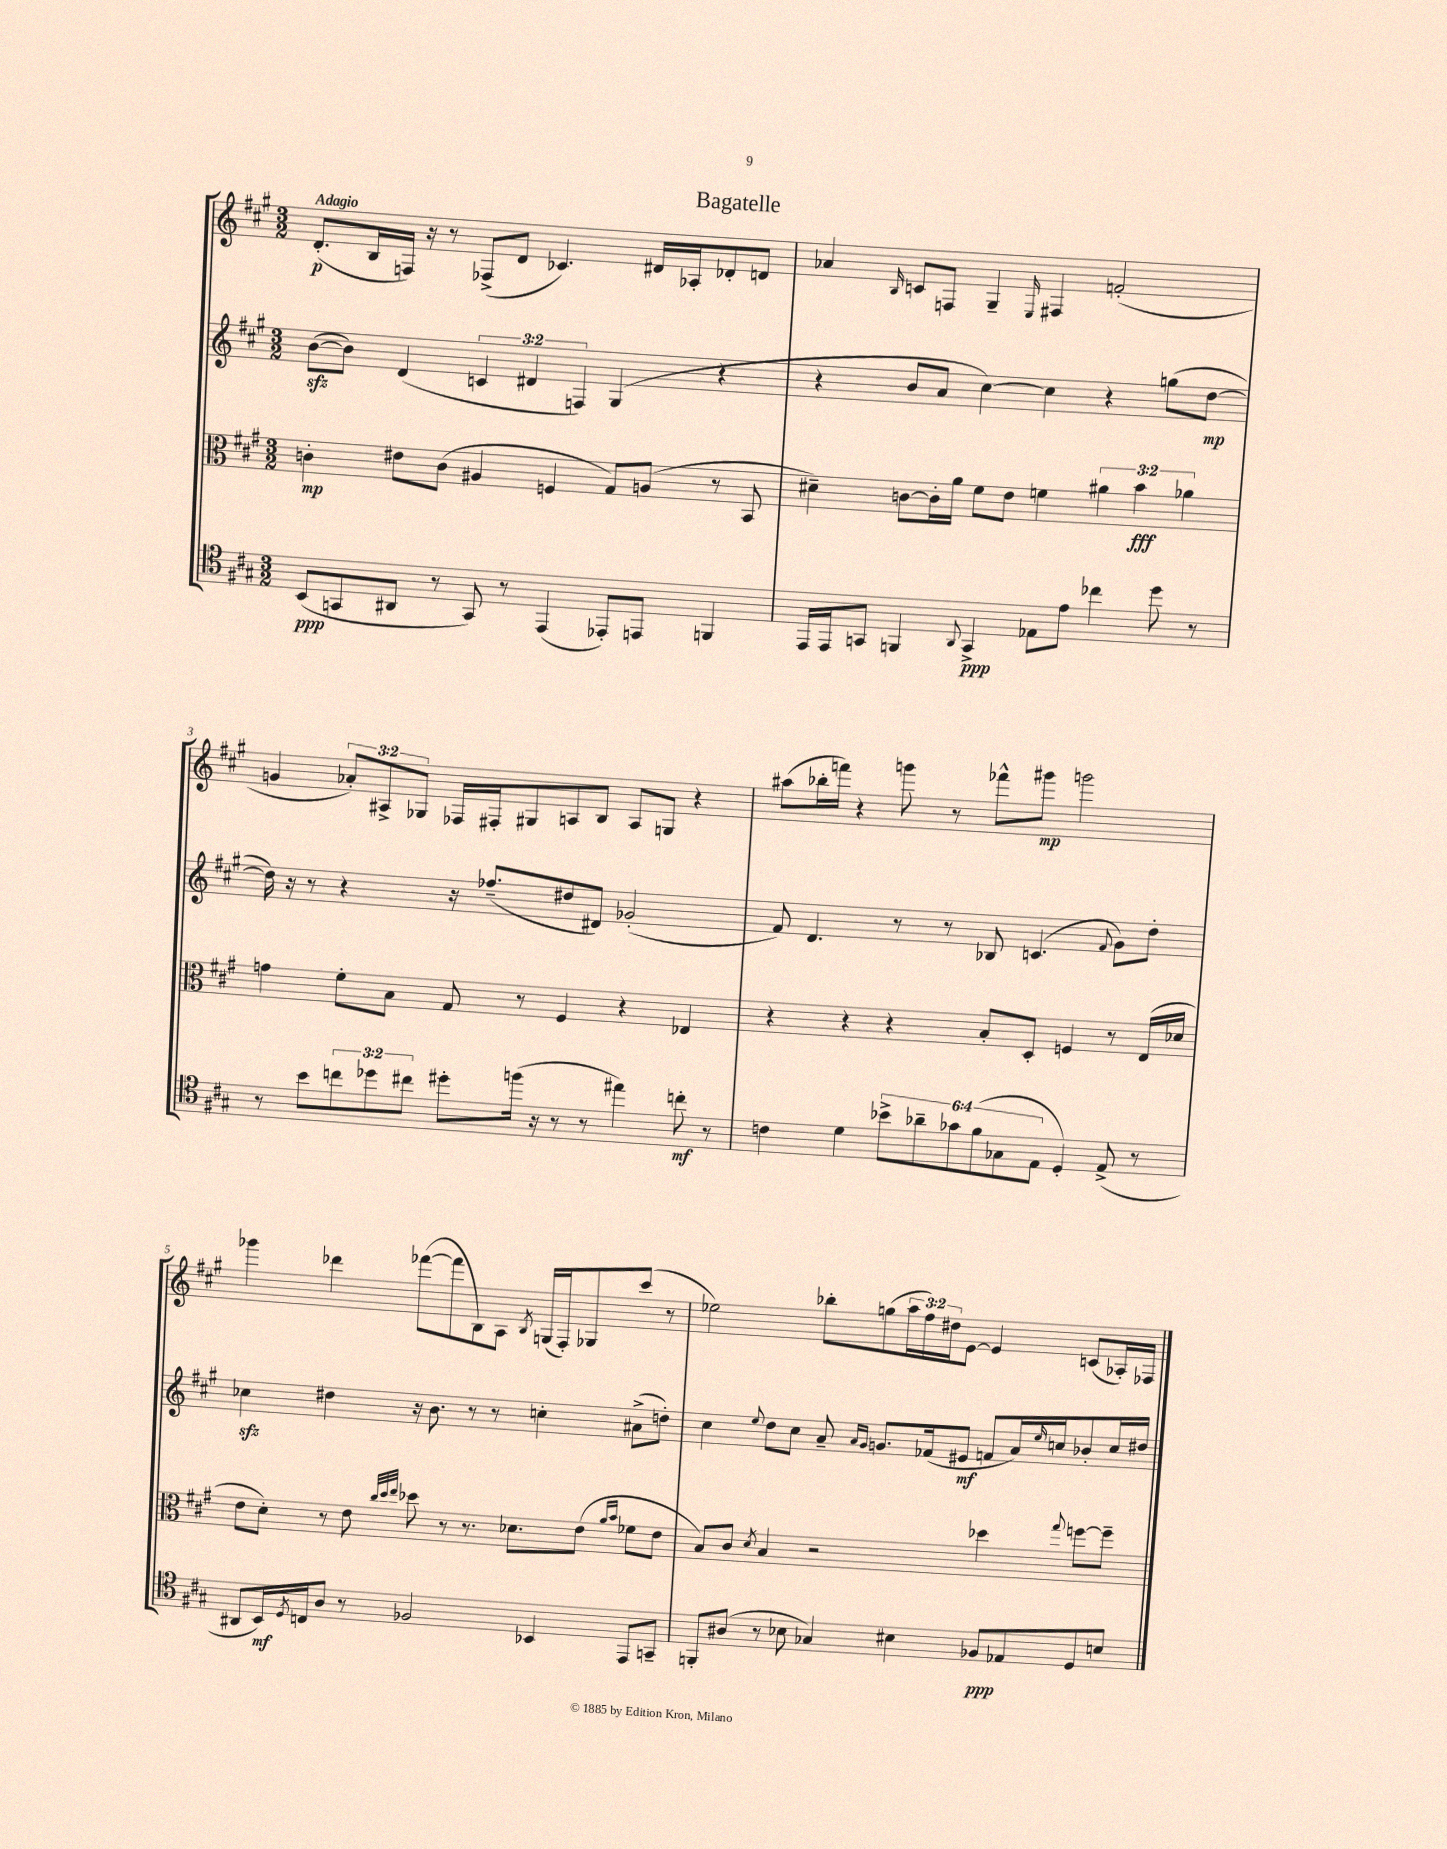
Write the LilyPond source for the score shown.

\header { title = "Bagatelle" }
<<
\new StaffGroup <<
\new Staff = "s0" {
    \clef treble \key a \major \numericTimeSignature \time 3/2 \override Staff.TupletNumber.text = #tuplet-number::calc-fraction-text \tempo "Adagio"
    d'8.-.\p( b16 f16) r16 r8 fes8->( d'8 ces'4.) dis'16 aes16-. des'8-. d'8 |
    aes'4 \grace { b16 } c'8 f8 gis4-- \grace { e16 } fis4 f'2-.( |
    g'4 \tuplet 3/2 { aes'8-.) ais8-> ges8 } fes16 fis16-. gis8 a8 b8 a8 g8 r4 |
    ais''8( bes''16-. f'''16) r4 g'''8 r8 fes'''8-^ gis'''8\mp g'''2 |
    ges'''4 des'''4 fes'''8~( fes'''8 b8) a8 \acciaccatura { b8 } g16( fis16-.) ges8 cis'''8( r8 |
    ees''2) bes''8-. g''8( \tuplet 3/2 { a''16 fis''16) dis''16 } e'8~ e'4 c'8( aes16-.) fes16 \bar "|." |
}
\new Staff = "s1" {
    \clef treble \key a \major \numericTimeSignature \time 3/2 \override Staff.TupletNumber.text = #tuplet-number::calc-fraction-text
    b'8~\sfz( b'8) d'4( \tuplet 3/2 { c'4 dis'4 f4) } gis4( r4 |
    r4 b'8 a'8 cis''4~) cis''4 r4 g''8( d''8~\mp |
    d''16) r16 r8 r4 r16 fes''8.--( dis''8 dis'8) ges'2-.( |
    fis'8) d'4. r8 r8 bes8 c'4.( \appoggiatura { fis'8 } gis'8) d''8-. |
    ces''4\sfz dis''4 r16 b'8. r8 r8 c''4-. ais'8->( d''8-.) |
    cis''4 \appoggiatura { e''8 } d''8 cis''8 a'8-- \grace { a'16 gis'16 } g'8. fes'16( eis'8\mf f'8 a'16) \grace { e''16 } c''16 bes'8-. c''16 dis''16 \bar "|." |
}
\new Staff = "s2" {
    \clef alto \key a \major \numericTimeSignature \time 3/2 \override Staff.TupletNumber.text = #tuplet-number::calc-fraction-text
    c'4-.\mp eis'8 c'8( ais4 f4 gis8) a8( r8 b,8 |
    dis'4--) c'8~ c'16-. a'16 fis'8 e'8 f'4 \tuplet 3/2 { ais'4 b'4\fff aes'4 } |
    g'4 fis'8-. b8 gis8 r8 fis4 r4 ees4 |
    r4 r4 r4 b8-. d8-. f4 r8 e16( des'16 |
    e'8 d'8-.) r8 e'8 \grace { cis''32 d''32 e''32 } des''8 r8 r8. des'8. e'8( \grace { a'16 b'16 } fes'8 e'8 |
    b8) cis'8 \acciaccatura { d'8 } b4 r2 des''4 \appoggiatura { gis''8 } f''8~ f''8-- \bar "|." |
}
\new Staff = "s3" {
    \clef tenor \key a \major \numericTimeSignature \time 3/2 \override Staff.TupletNumber.text = #tuplet-number::calc-fraction-text
    b,8\ppp( g,8 ais,8 r8 g,8) r8 e,4( ees,8-.) e,8 f,4 |
    e,16 e,16 g,8 f,4 \appoggiatura { a,8 } g,4->\ppp ees8 e'8 ces''4 d''8 r8 |
    r8 b'8 \tuplet 3/2 { c''8 des''8 cis''8 } dis''8-. f''16( r16 r8 r8 eis''4) c''8-.\mf r8 |
    c'4 d'4 \tuplet 6/4 { bes'8-> aes'8-- ges'8 fis'8( ges8 e8 } d4-.) e8->( r8 |
    ais,8 b,16\mf) \acciaccatura { d8 } c16 a8 r8 fes2 bes,4 e,8 g,8-- |
    f,8-. ais8( r8 bes8 ges4) bis4 fes8\ppp ees8 d8 b8 \bar "|." |
}
>>
>>
